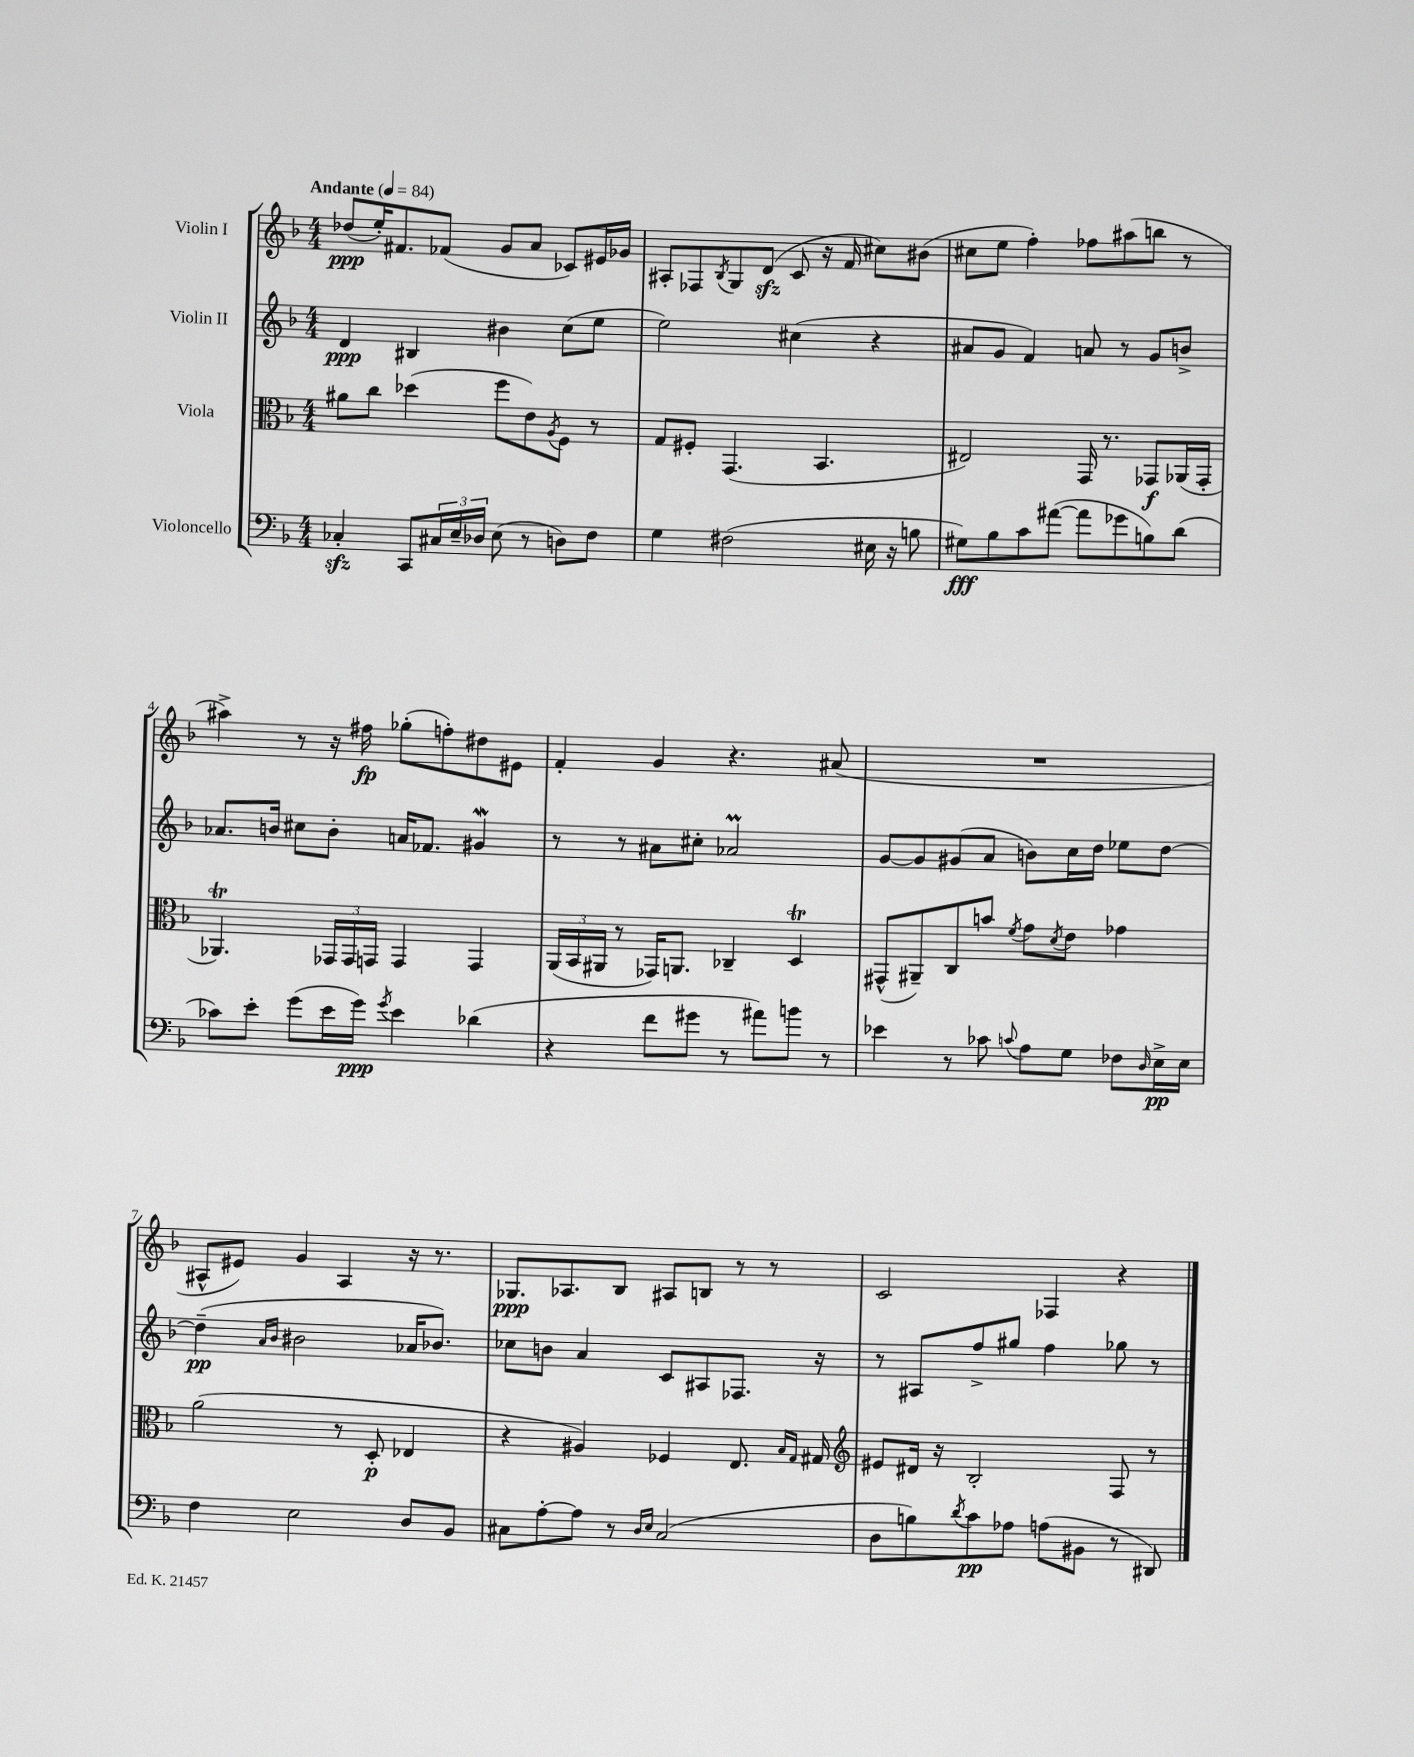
<<
\new StaffGroup <<
\new Staff = "s0" \with { instrumentName = "Violin I" } {
    \clef treble \key f \major \numericTimeSignature \time 4/4 \tempo "Andante" 4 = 84
    des''8\ppp( e''16-.) fis'8. fes'8( g'8 a'8 ces'8) eis'16 ges'16 |
    ais8-. fes8 \acciaccatura { bes8 } g8 d'8\sfz( c'8 r16 f'16 cis''8) bis'8( |
    cis''8 e''8 f''4-.) fes''8 ais''8( b''8 r8 |
    ais''4->) r8 r16 fis''16\fp ges''8-.( f''8-.) dis''8 eis'8 |
    f'4-. g'4 r4. ais'8( |
    R1 |
    ais8-^ eis'8) g'4 ais4 r16 r8. |
    ges8.\ppp aes8. bes8 ais8 b8 r8 r8 |
    c'2 fes4 r4 \bar "|." |
}
\new Staff = "s1" \with { instrumentName = "Violin II" } {
    \clef treble \key f \major \numericTimeSignature \time 4/4
    d'4\ppp bis4 bis'4 c''8( e''8 |
    e''2) cis''4( r4 |
    ais'8 g'8 f'4) a'8 r8 g'8 b'8-> |
    aes'8. b'16 cis''8 b'8-. a'16 fes'8. gis'4\mordent |
    r8 r8 ais'8 cis''8-. aes'2\prall |
    g'8~ g'8 gis'8( a'8 b'8) c''16 d''16 ees''8 d''8~ |
    d''4--\pp( \grace { a'16 bes'16 } bis'2 aes'16 bes'8.) |
    ces''8 b'8 a'4 c'8 ais8 fes8. r16 |
    r8 ais8 f''8-> gis''8 f''4 ges''8 r8 \bar "|." |
}
\new Staff = "s2" \with { instrumentName = "Viola" } {
    \clef alto \key f \major \numericTimeSignature \time 4/4
    ais'8 c''8 des''4( f''8 e'8) \acciaccatura { a8 } f8 r8 |
    g8 fis8-. g,4.( bes,4. |
    eis2) g,16 r8. ges,8\f aes,16( ges,16-. |
    aes,4.\trill) \tuplet 3/2 { ges,16 ges,16 g,16 } g,4 g,4 |
    \tuplet 3/2 { a,16( bes,16 ais,16 } r8 ges,16) a,8. ces4-- d4\trill |
    gis,8-^( ais,8--) c8 b'8 \acciaccatura { f'8 } g'8 \acciaccatura { d'8 } e'8 ges'4 |
    a'2( r8 d8-.\p ees4 |
    r4 ais4) fes4 e8. \grace { bes16 g16 } gis16 |
    \clef treble eis'8 dis'16 r16 bes2-. f8 r8 \bar "|." |
}
\new Staff = "s3" \with { instrumentName = "Violoncello" } {
    \clef bass \key f \major \numericTimeSignature \time 4/4
    ces4-.\sfz c,8 \tuplet 3/2 { cis16 e16-- des16 } e8( r8 d8) f8 |
    g4 fis2( eis16 r16 b8 |
    gis8\fff) bes8 c'8 ais'8~( ais'8 ges'8 b8) d'8( |
    ces'8) e'8-. g'8( e'16 g'16\ppp) \acciaccatura { g'8 } e'4 des'4( |
    r4 f'8 gis'8 r8 ais'8) b'8 r8 |
    ees'4 r8 ces'8 \appoggiatura { c'8 } a8 g8 fes8 \grace { d16 } e16->\pp e16 |
    f4 e2 d8 bes,8 |
    cis8 a8~-. a8 r8 \grace { d16 e16 } cis2( |
    d8 b8) \acciaccatura { d'8 } c'8\pp aes8 a8( bis,8 r8 dis,8) \bar "|." |
}
>>
>>
